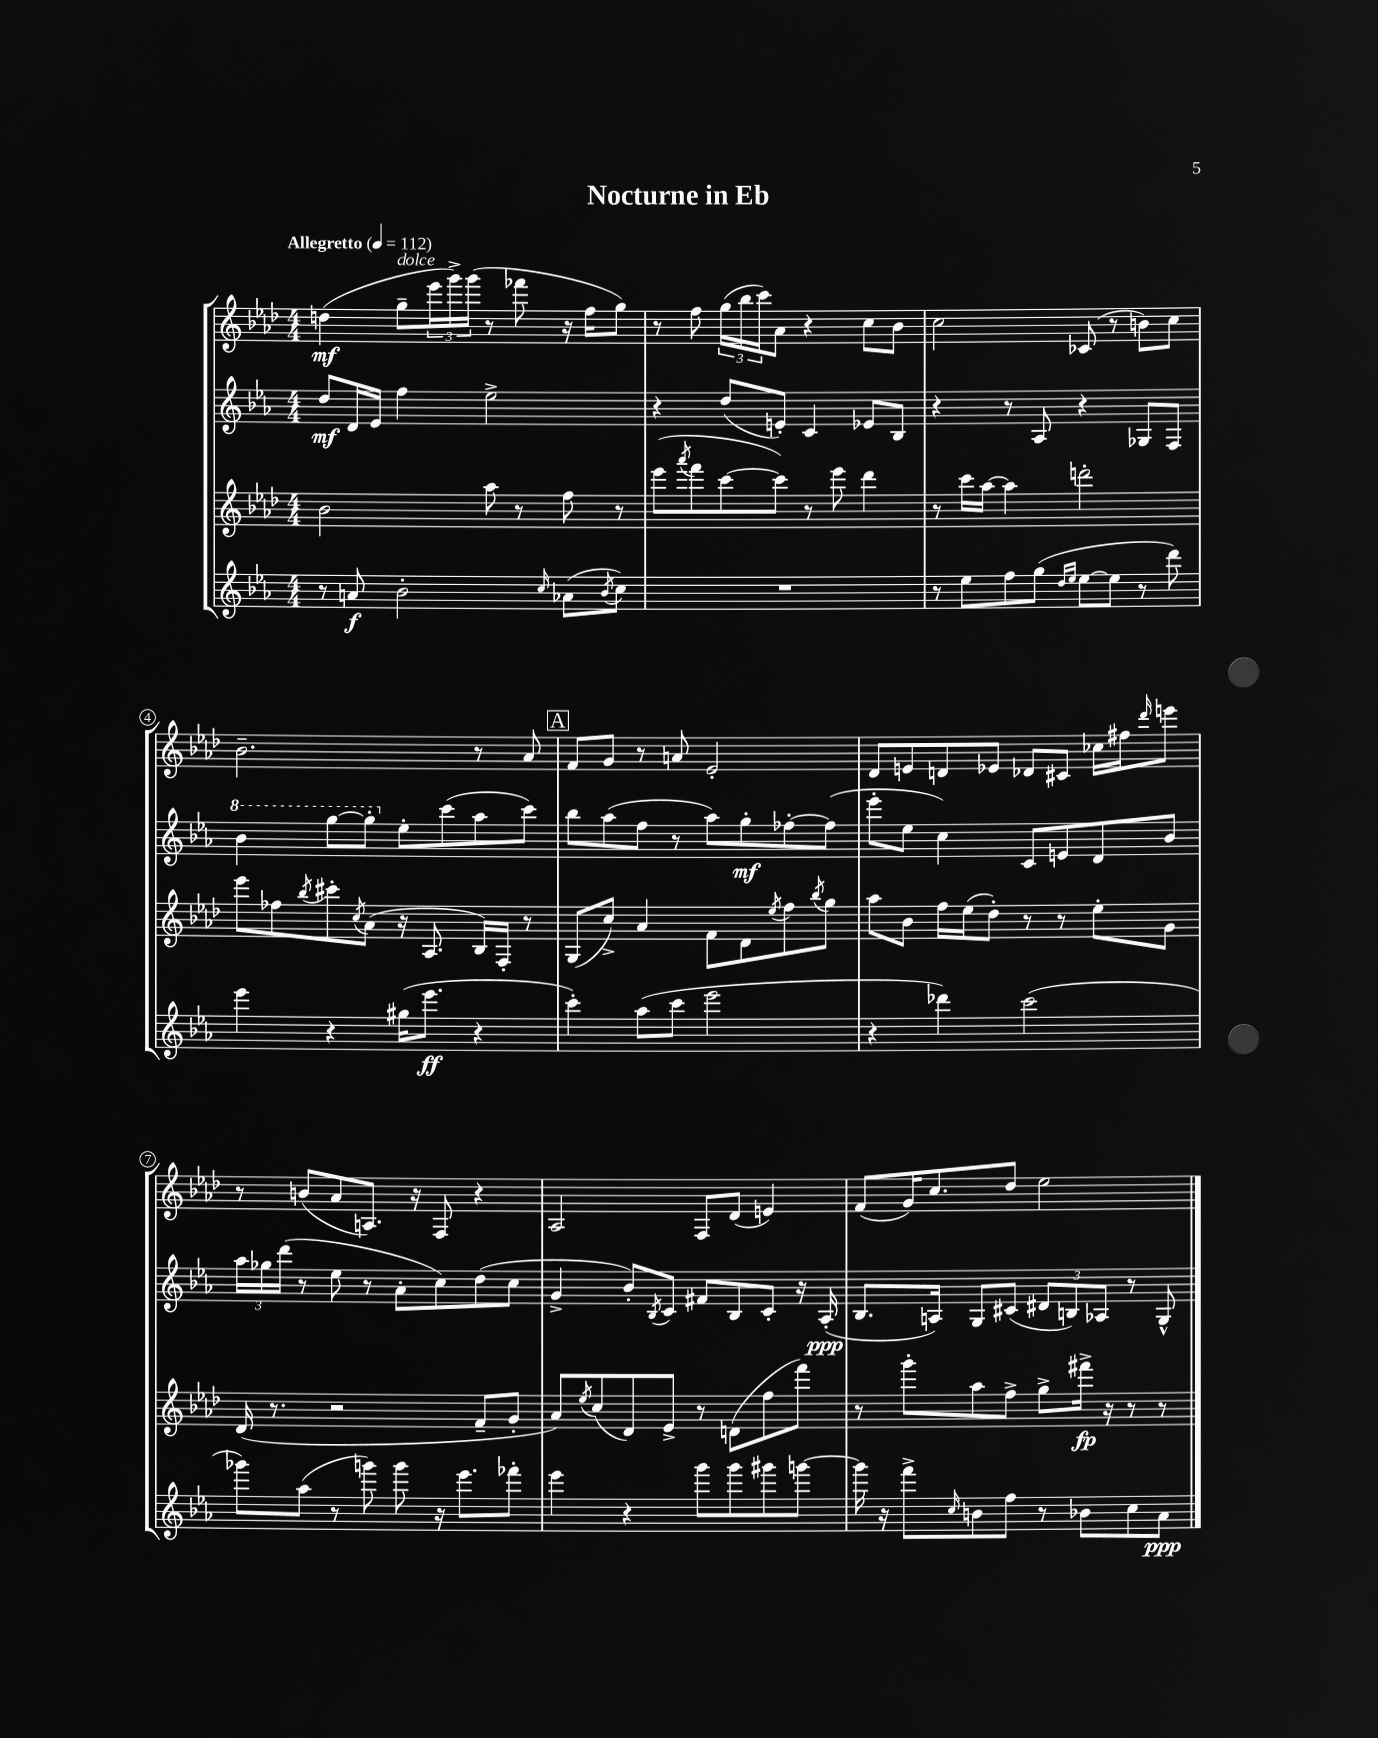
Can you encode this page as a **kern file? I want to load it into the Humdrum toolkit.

**kern	**dynam	**kern	**dynam	**kern	**dynam	**kern	**dynam
*part4	*part4	*part3	*part3	*part2	*part2	*part1	*part1
*staff4	*staff4	*staff3	*staff3	*staff2	*staff2	*staff1	*staff1
*clefG2	*	*clefG2	*	*clefG2	*	*clefG2	*
*k[b-e-a-]	*	*k[b-e-a-d-]	*	*k[b-e-a-]	*	*k[b-e-a-d-]	*
*M4/4	*	*M4/4	*	*M4/4	*	*M4/4	*
*MM112	*	*MM112	*	*MM112	*	*MM112	*
=1	=1	=1	=1	=1	=1	=1	=1
!	!	!	!	!	!	!LO:TX:a:B:t=Allegretto	!
8r	.	2b-\	.	8dd/L	mf	(4ddn\	mf
8an/	f	.	.	16d/L	.	.	.
.	.	.	.	16e-/JJ	.	.	.
!	!	!	!	!	!	!LO:TX:a:i:t=dolce	!
2b-'\	.	.	.	4ff\	.	8gg~\L	.
.	.	.	.	.	.	24eee-\L	.
.	.	.	.	.	.	24ggg^\)	.
.	.	.	.	.	.	(24ggg\JJ	.
.	.	8aa-\	.	2ee-^\	.	8r	.
.	.	8r	.	.	.	8fff-X\	.
16qqcc/	.	.	.	.	.	.	.
(8a-X\L	.	8ff\	.	.	.	16r	.
.	.	.	.	.	.	16ff\KL	.
8qb-/	.	.	.	.	.	.	.
8cc\J)	.	8r	.	.	.	8gg\J)	.
=2	=2	=2	=2	=2	=2	=2	=2
1r	.	(8eee-\L	.	4r	.	8r	.
.	.	8qaaa-/	.	.	.	.	.
.	.	8fff\	.	.	.	8ff\	.
.	.	[8ccc\	.	(8dd/L	.	(24gg\LL	.
.	.	.	.	.	.	24bb-\	.
.	.	.	.	.	.	24ccc\J)	.
.	.	8ccc\J])	.	8en'/J)	.	8a-\J	.
.	.	8r	.	4c/	.	4r	.
.	.	8eee-\	.	.	.	.	.
.	.	4ddd-\	.	8e-X/L	.	8cc\L	.
.	.	.	.	8B-/J	.	8b-\J	.
=3	=3	=3	=3	=3	=3	=3	=3
8r	.	8r	.	4r	.	2cc\	.
8ee-\L	.	16ccc\LL	.	.	.	.	.
.	.	[16aa-\JJ	.	.	.	.	.
8ff\	.	4aa-\]	.	8r	.	.	.
(8gg\J	.	.	.	8A-/	.	.	.
16qqdd/LL	.	.	.	.	.	.	.
16qqee-/JJ	.	.	.	.	.	.	.
[8ee-\L	.	2dddn'\	.	4r	.	(8c-X/	.
8ee-\J]	.	.	.	.	.	8r	.
8r	.	.	.	8G-X/L	.	8bn\L)	.
8ddd\)	.	.	.	8F/J	.	8cc\J	.
!!LO:LB:g=z
=4	=4	=4	=4	=4	=4	=4	=4
*	*	*	*	*8va	*	*	*
4eee-\	.	8eee-\L	.	4bb-\	.	2.b-~\	.
.	.	8ff-X\	.	.	.	.	.
.	.	8qbb-/	.	.	.	.	.
4r	.	8ccc#X'\	.	[8ggg\L	.	.	.
.	.	8qcc/	.	.	.	.	.
.	.	(8a-\J	.	8ggg'\J]	.	.	.
*	*	*	*	*X8va	*	*	*
(16gg#X\KL	.	16r	.	8ee-'\L	.	.	.
8.eee-\J	ff	8.A-/	.	.	.	.	.
.	.	.	.	(8ccc\	.	.	.
4r	.	16B-/LL)	.	8aa-\	.	8r	.
.	.	16F'/JJ	.	.	.	.	.
.	.	8r	.	8ccc\J)	.	8a-/	.
!!LO:REH:place=s1:t=A
=5	=5	=5	=5	=5	=5	=5	=5
4ccc'\)	.	(8G/L	.	8bb-\L	.	8f/L	.
.	.	8cc^/J)	.	(8aa-\	.	8g/J	.
(8aa-\L	.	4a-/	.	8ff\J	.	8r	.
8ccc\J	.	.	.	8r	.	8an/	.
2eee-\	.	8f\L	.	8aa-\L)	.	2e-'/	.
.	.	8d-\	.	8gg'\	mf	.	.
.	.	8qee-/	.	.	.	.	.
.	.	8ff\	.	[8ff-X'\	.	.	.
.	.	8qbb-/	.	.	.	.	.
.	.	8gg\J	.	(8ff-\J]	.	.	.
=6	=6	=6	=6	=6	=6	=6	=6
4r	.	8aa-\L	.	8eee-'\L	.	8d-/L	.
.	.	8b-\J	.	8ee-\J	.	8en/	.
4ddd-X\)	.	16ff\LL	.	4cc\)	.	8dn/	.
.	.	(16ee-\J	.	.	.	.	.
.	.	8dd-'\J)	.	.	.	8e-X/J	.
(2ccc\	.	8r	.	8c/L	.	8d-X/L	.
.	.	8r	.	8en/	.	8c#X/J	.
.	.	8ee-'\L	.	8d/	.	16cc-X\LL	.
.	.	.	.	.	.	16ff#X\J	.
.	.	.	.	.	.	16qqddd-/	.
.	.	8g\J	.	8b-/J	.	8eeen\J	.
!!LO:LB:g=z
=7	=7	=7	=7	=7	=7	=7	=7
8ggg-X\L)	.	(16d-/	.	24aa-\LL	.	8r	.
.	.	.	.	24gg-X\	.	.	.
.	.	8.r	.	.	.	.	.
.	.	.	.	(24ddd\JJ	.	.	.
(8aa-\J	.	.	.	8r	.	(8bn/L	.
8r	.	2r	.	8ee-\	.	8a-/	.
8gggn\)	.	.	.	8r	.	8.An/J)	.
8ggg\	.	.	.	8a-'\L	.	.	.
.	.	.	.	.	.	16r	.
16r	.	.	.	8cc\)	.	8F/	.
8.eee-\L	.	.	.	.	.	.	.
.	.	8f~/L	.	(8dd\	.	4r	.
8fff-X'\J	.	8g'/J	.	8cc\J	.	.	.
=8	=8	=8	=8	=8	=8	=8	=8
4eee-\	.	8a-/L)	.	4g^/	.	2A-/	.
.	.	8qee-/	.	.	.	.	.
.	.	(8cc/	.	.	.	.	.
4r	.	8d-/)	.	8b-'/L)	.	.	.
.	.	.	.	8qB-/	.	.	.
.	.	8e-^/J	.	8c/J	.	.	.
8ggg\L	.	8r	.	8f#X/L	.	8F/L	.
8ggg\	.	(8dn\L	.	8B-/	.	(8d-/J	.
8ggg#X\	.	8ff\	.	8c'/J	.	4en/)	.
[8gggn\J	.	8fff\J)	.	16r	.	.	.
.	.	.	.	(16A-'/	ppp	.	.
=9	=9	=9	=9	=9	=9	=9	=9
16ggg\]	.	8r	.	8.B-/L	.	(8f/L	.
16r	.	.	.	.	.	.	.
8fff^\L	.	8ggg'\L	.	.	.	16g/K)	.
.	.	.	.	16An/Jk)	.	8.cc/	.
16qqcc/	.	.	.	.	.	.	.
8bn\	.	8aa-\	.	8G/L	.	.	.
8ff\J	.	8ff^\J	.	(8c#X/J	.	8dd-/J	.
8r	.	8gg^\L	.	12d#X/L	.	2ee-\	.
.	.	.	.	12Bn/)	.	.	.
8b-X\L	.	16fff#X^\Jk	fp	.	.	.	.
.	.	.	.	12A-X/J	.	.	.
.	.	16r	.	.	.	.	.
8cc\	.	8r	.	8r	.	.	.
8a-\J	ppp	8r	.	8G^^/	.	.	.
==	==	==	==	==	==	==	==
*-	*-	*-	*-	*-	*-	*-	*-
